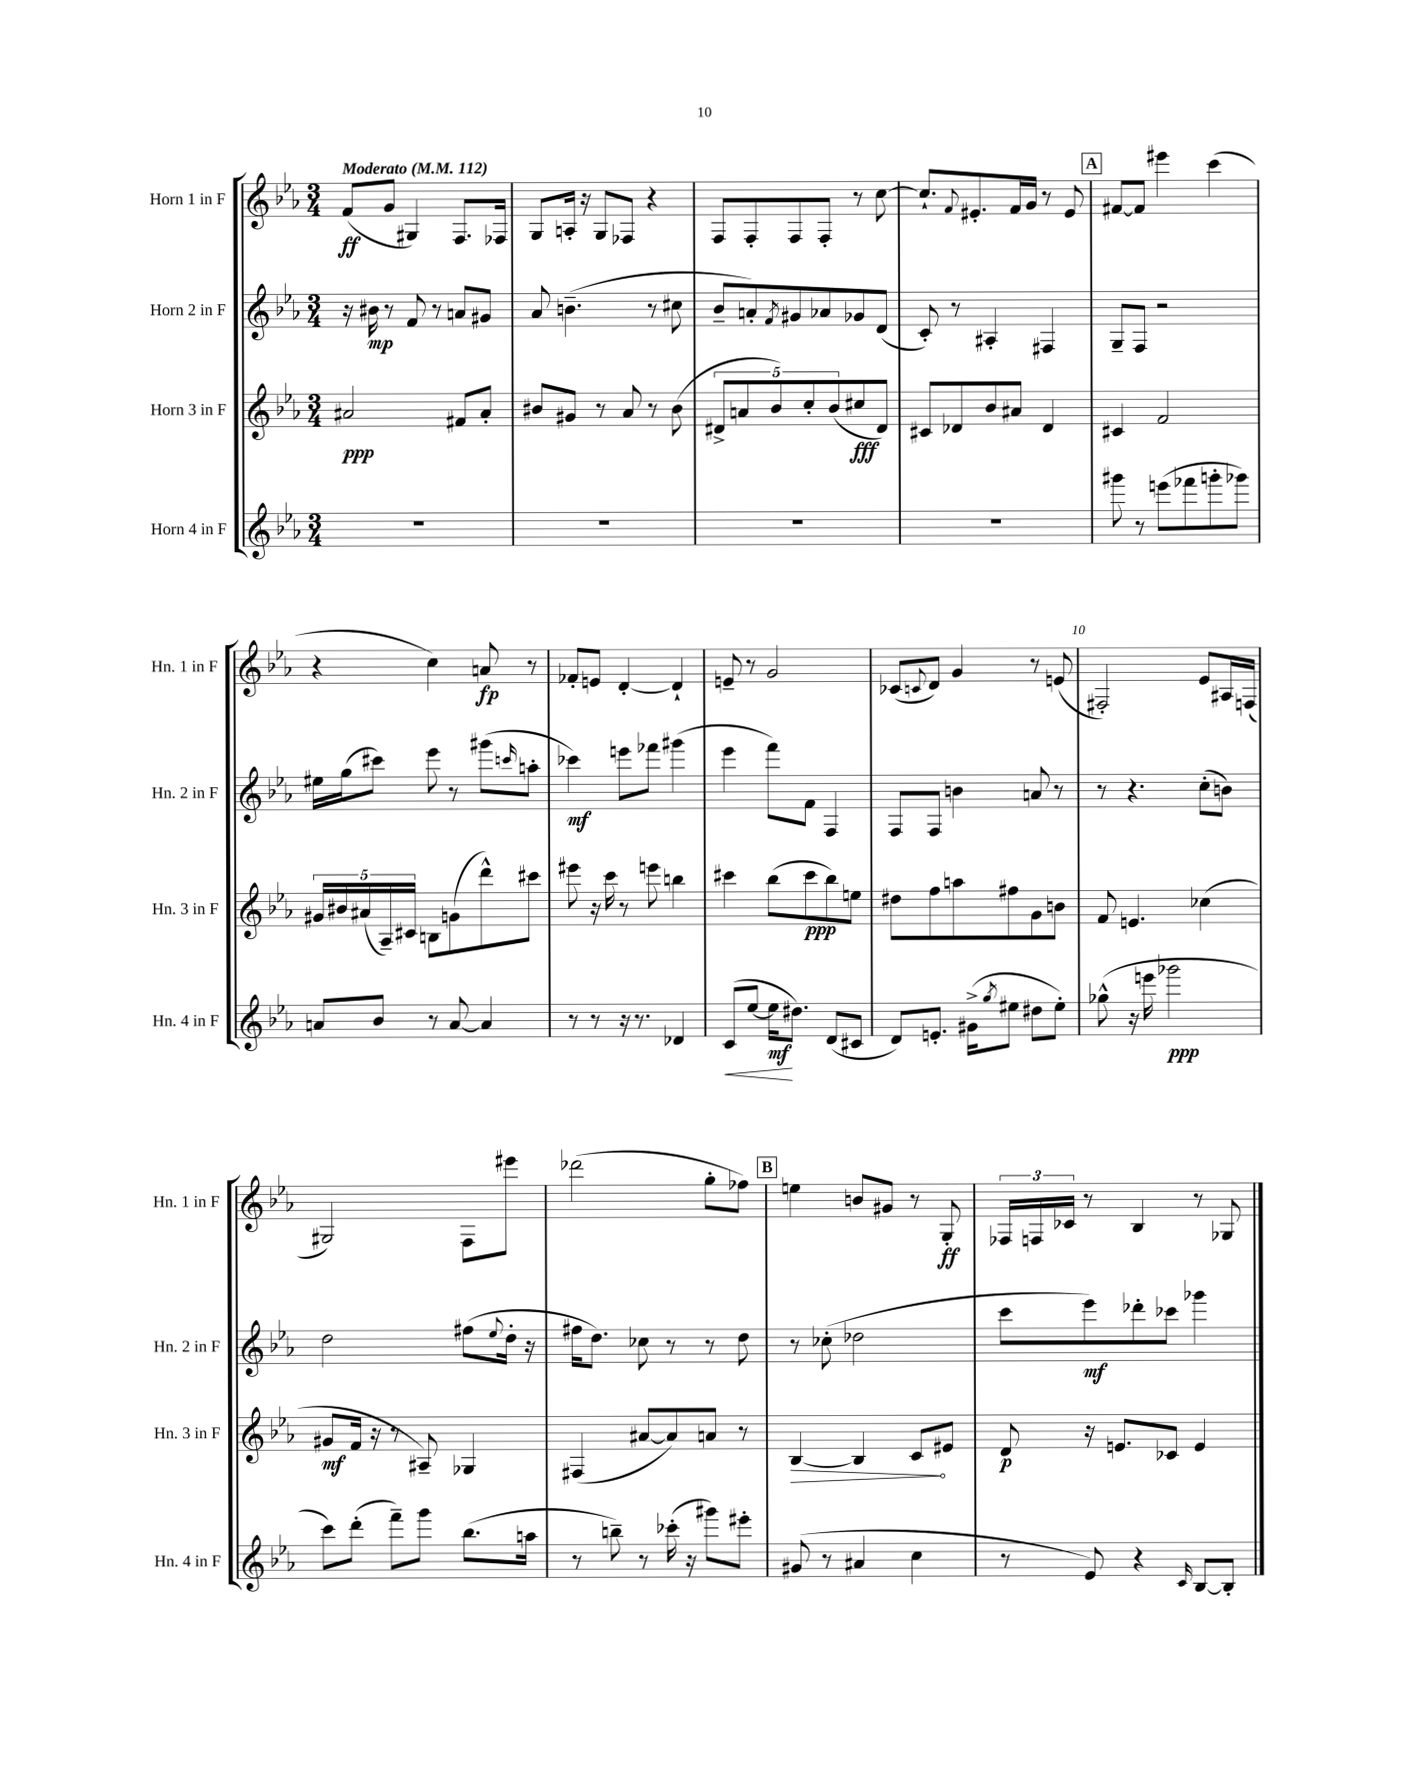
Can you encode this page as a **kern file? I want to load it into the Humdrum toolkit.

**kern	**kern	**kern	**kern
*staff4	*staff3	*staff2	*staff1
*clefG2	*clefG2	*clefG2	*clefG2
*k[b-e-a-]	*k[b-e-a-]	*k[b-e-a-]	*k[b-e-a-]
*M3/4	*M3/4	*M3/4	*M3/4
*MM112	*MM112	*MM112	*MM112
2.r	2a#	16r	(8f
.	.	16b#	.
.	.	8r	8g
.	.	8f	4G#)
.	.	8r	.
.	8f#	8a	8.F
.	8a#'	8g#	.
.	.	.	16F-
=	=	=	=
2.r	8b#	8a-	8G
.	8g#	(4.b~	16A'
.	.	.	16r
.	8r	.	8G
.	8a-	.	8F-
.	8r	8r	4r
.	(8b#	8cc#	.
=	=	=	=
2.r	10d#^	8b-~	8F
.	10a	.	.
.	.	8a')	8F'
.	10b-)	.	.
.	.	8qf	.
.	.	8g#	8F
.	10cc'	.	.
.	.	8a-	8F'
.	(10b-	.	.
.	8cc#	8g-	8r
.	8d#)	(8d	[8cc
=	=	=	=
2.r	8c#	8c')	8.cc`]
.	8d-	8r	.
.	.	.	8qqf
.	.	.	8.e#'
.	8b-	4A#'	.
.	8a#	.	16f
.	.	.	16g
.	4d-	4F#	8r
.	.	.	8e#
=	=	=	=
8ggg#	4c#	8G~	[8f#
8r	.	8F	8f#]
(8eee	2f	2r	4eee#
8fff-	.	.	.
8ggg'	.	.	(4ccc
8ggg-)	.	.	.
=	=	=	=
8a	20g#	16ee#	4r
.	20b#	.	.
.	.	(16gg	.
.	(20a#	.	.
8b-	.	8ccc#)	.
.	20A-~)	.	.
.	20c#	.	.
8r	8B	8eee-	4cc)
[8a	(8g	8r	.
4a]	8ddd^^)	(8ggg#	8a
.	.	16qqccc	.
.	8ccc#	8aa'	8r
=	=	=	=
8r	8eee#	4ccc-)	8f-'
8r	16r	.	8e
.	16ccc	.	.
16r	8r	8eee	[4d'
8.r	.	.	.
.	8eee	8fff-	.
4d-	4bb	(4ggg#	4d`]
=	=	=	=
(8c	4ccc#	4eee-	8e~
[8ee-	.	.	8r
16ee-]	(8bb-	8fff)	2g
8.dd#)	.	.	.
.	8ccc#	8f	.
(8d	8bb-)	4F	.
8c#	8ee	.	.
=	=	=	=
8d)	8dd#	8F	(8c-
.	.	.	8qqc
8.e'	8ff	8F	8d)
.	8aa	4b	4g
(16g#^	.	.	.
8qgg	.	.	.
8ee#	8ff#	.	.
8dd#	8g	8a	8r
8ee#')	8b	8r	(8e
=	=	=	=
(8gg-^^	8f	8r	2F#')
16r	4.e	4.r	.
16eee	.	.	.
2ggg-	.	.	.
.	(4cc-	(8cc'	8e-
.	.	8b)	16A#
.	.	.	(16F
=	=	=	=
8ccc)	8g#	2dd	2G#)
(8ddd'	16f	.	.
.	16r	.	.
8fff~)	8r	.	.
8ggg	8A#~)	.	.
(8.bb-	4G-	(8ff#	8F
.	.	8qqee-	.
.	.	16dd'	8eee#
16aa	.	16r	.
=	=	=	=
8r	(4F#	16ff#	(2ddd-
.	.	8.dd)	.
8bb~)	.	.	.
8r	[8a#	8cc-	.
(16ccc-'	8a#])	8r	.
16r	.	.	.
8ggg#)	8a	8r	8gg'
8eee#'	8r	8dd	8ff-)
=	=	=	=
(8g#	[4B-	8r	4ee
8r	.	(8cc-'	.
4a#	4B-]	2dd-	8b
.	.	.	8g#
4cc	8c	.	8r
.	8e#	.	8G'
=	=	=	=
8r	8d	8ccc	24F-
.	.	.	24F
.	.	.	24c-
8e-)	16r	8eee-)	8r
.	8.e	.	.
4r	.	8ddd-'	4B-
.	8c-	8ccc-	.
16qqc	.	.	.
[8B-	4e	4ggg-	8r
8B-']	.	.	8G-
==	==	==	==
*-	*-	*-	*-
